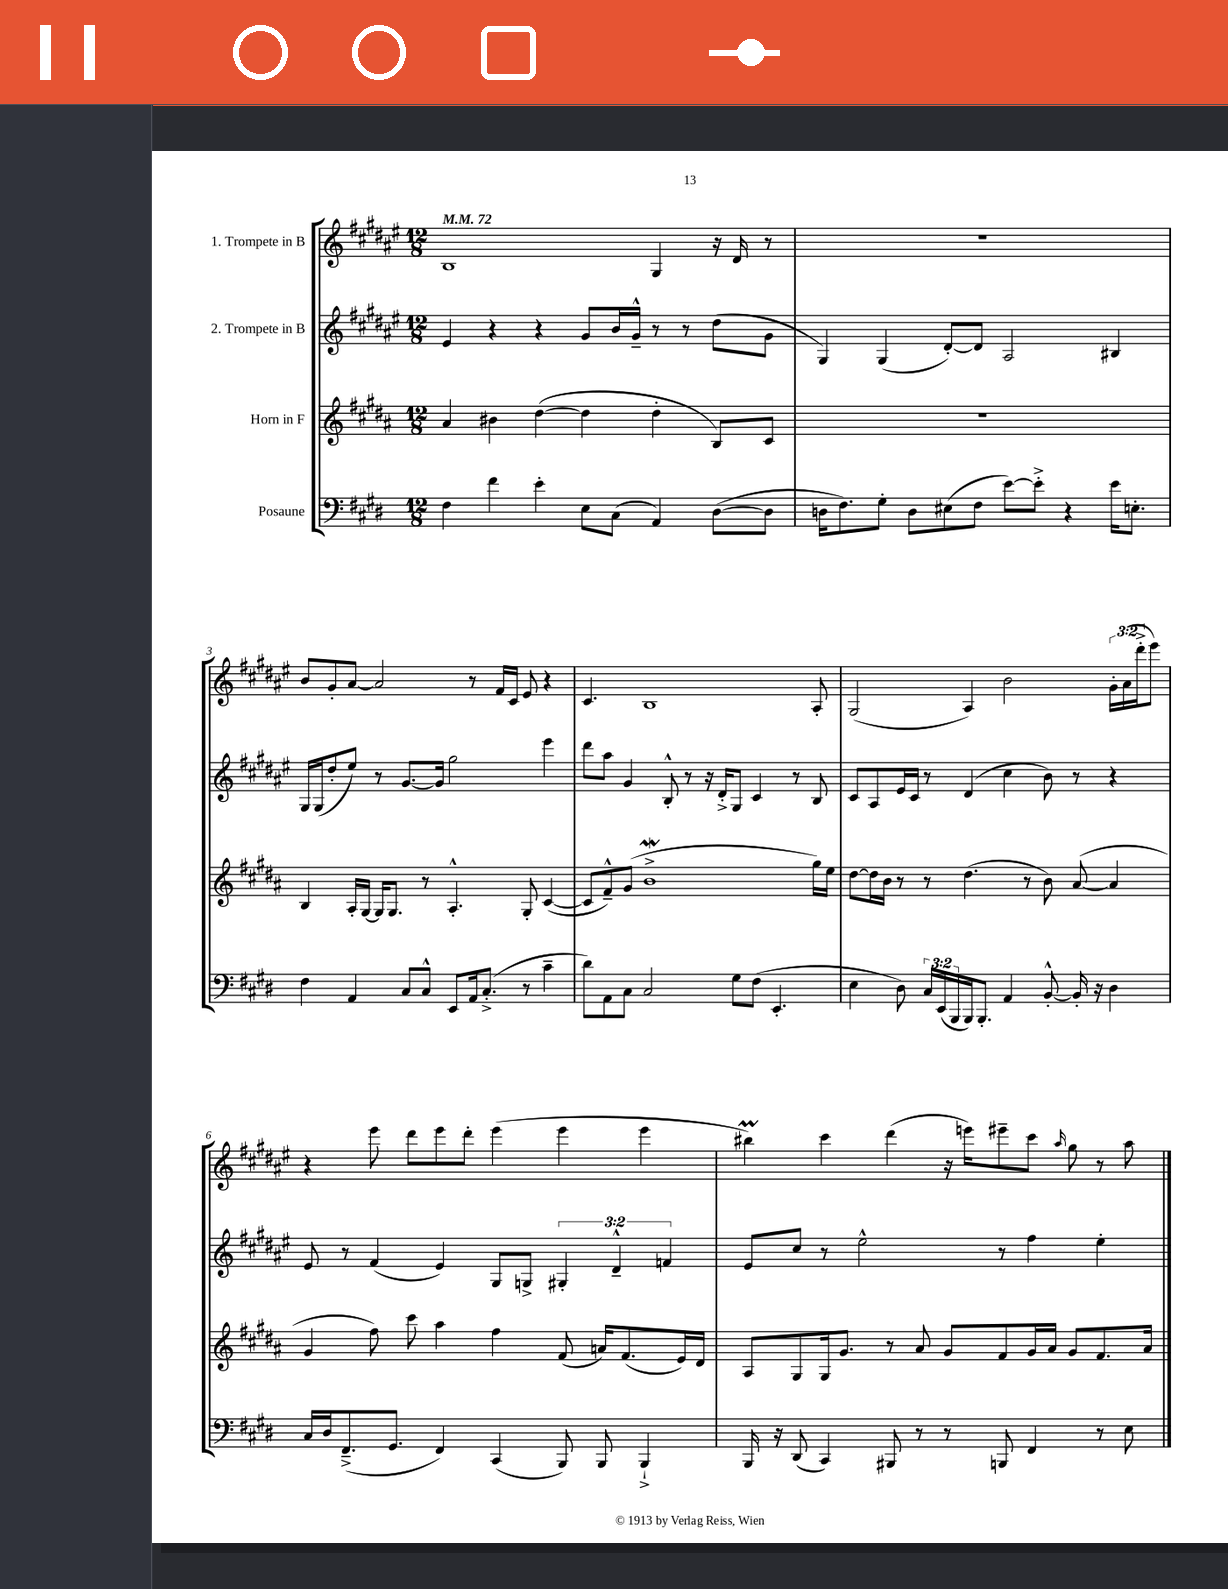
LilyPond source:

<<
\new StaffGroup <<
\new Staff = "s0" \with { instrumentName = "1. Trompete in B" } {
    \clef treble \key fis \major \numericTimeSignature \time 12/8 \override Staff.TupletNumber.text = #tuplet-number::calc-fraction-text \tempo 4 = 72
    b1 gis4 r16 dis'16 r8 |
    R1. |
    b'8 gis'8-. ais'8~ ais'2 r8 fis'16 cis'16 eis'8 r4 |
    cis'4. b1 ais8-. |
    gis2( ais4) b'2 \tuplet 3/2 { gis'16-. ais'16( dis'''16-.-> } eis'''8) |
    r4 eis'''8 dis'''8 eis'''8 dis'''8-. eis'''4( eis'''4 eis'''4 |
    bis''4\prall) cis'''4 dis'''4( r16 e'''16) eis'''8-- cis'''8 \grace { ais''16 } gis''8 r8 ais''8 \bar "|." |
}
\new Staff = "s1" \with { instrumentName = "2. Trompete in B" } {
    \clef treble \key fis \major \numericTimeSignature \time 12/8 \override Staff.TupletNumber.text = #tuplet-number::calc-fraction-text
    eis'4 r4 r4 gis'8 b'16 gis'16---^ r8 r8 dis''8( gis'8 |
    gis4) gis4( dis'8~-.) dis'8 ais2 bis4 |
    gis16 gis16( dis''8-. eis''8) r8 gis'8.~ gis'16 gis''2 eis'''4 |
    dis'''8 ais''8 gis'4 b8-.-^ r8 r16 dis'16-.-> gis8 cis'4 r8 b8 |
    cis'8 ais8 eis'16 cis'16 r8 dis'4( cis''4 b'8) r8 r4 |
    eis'8 r8 fis'4( eis'4) gis8 g8-> \tuplet 3/2 { gis4-. dis'4---^ f'4 } |
    eis'8 cis''8 r8 eis''2-^ r8 fis''4 eis''4-. \bar "|." |
}
\new Staff = "s2" \with { instrumentName = "Horn in F" } {
    \clef treble \key b \major \numericTimeSignature \time 12/8
    ais'4 bis'4 dis''4~( dis''4 dis''4-. b8) cis'8 |
    R1. |
    b4 ais16-. gis16~ gis16 gis8. r8 ais4.-.-^ gis8-. cis'4~( |
    cis'8 fis'8---^) gis'8( b'1->\mordent gis''16) e''16 |
    dis''8~ dis''16 b'16 r8 r8 dis''4.( r8 b'8) ais'8~( ais'4 |
    gis'4 fis''8) cis'''8 ais''4 fis''4 fis'8( a'16) fis'8.( e'16) dis'16 |
    ais8 gis8 gis16 gis'8. r8 ais'8 gis'8 fis'8 gis'16 ais'16 gis'8 fis'8. ais'16 \bar "|." |
}
\new Staff = "s3" \with { instrumentName = "Posaune" } {
    \clef bass \key e \major \numericTimeSignature \time 12/8 \override Staff.TupletNumber.text = #tuplet-number::calc-fraction-text
    fis4 fis'4 e'4-. e8 cis8( a,4) dis8~( dis8 |
    d16 fis8.) gis8-. d8 eis8( fis8 e'8~) e'8-.-> r4 e'16 e8.-. |
    fis4 a,4 cis8 cis8-^ e,8 a,16 cis8.-.->( r8 cis'4-- |
    dis'8) a,8 cis8 cis2 gis8 fis8( e,4.-. |
    e4 dis8) \tuplet 3/2 { cis16 e,16( b,,16 } b,,16) b,,8.-. a,4 b,8~-.-^ b,16-. r16 dis4 |
    cis16 dis16 fis,8.--->( gis,8. fis,4) cis,4( b,,8) b,,8 b,,4-!-> |
    b,,16 r16 dis,8( cis,4) bis,,8 r8 r8 b,,8 fis,4 r8 e8 \bar "|." |
}
>>
>>
